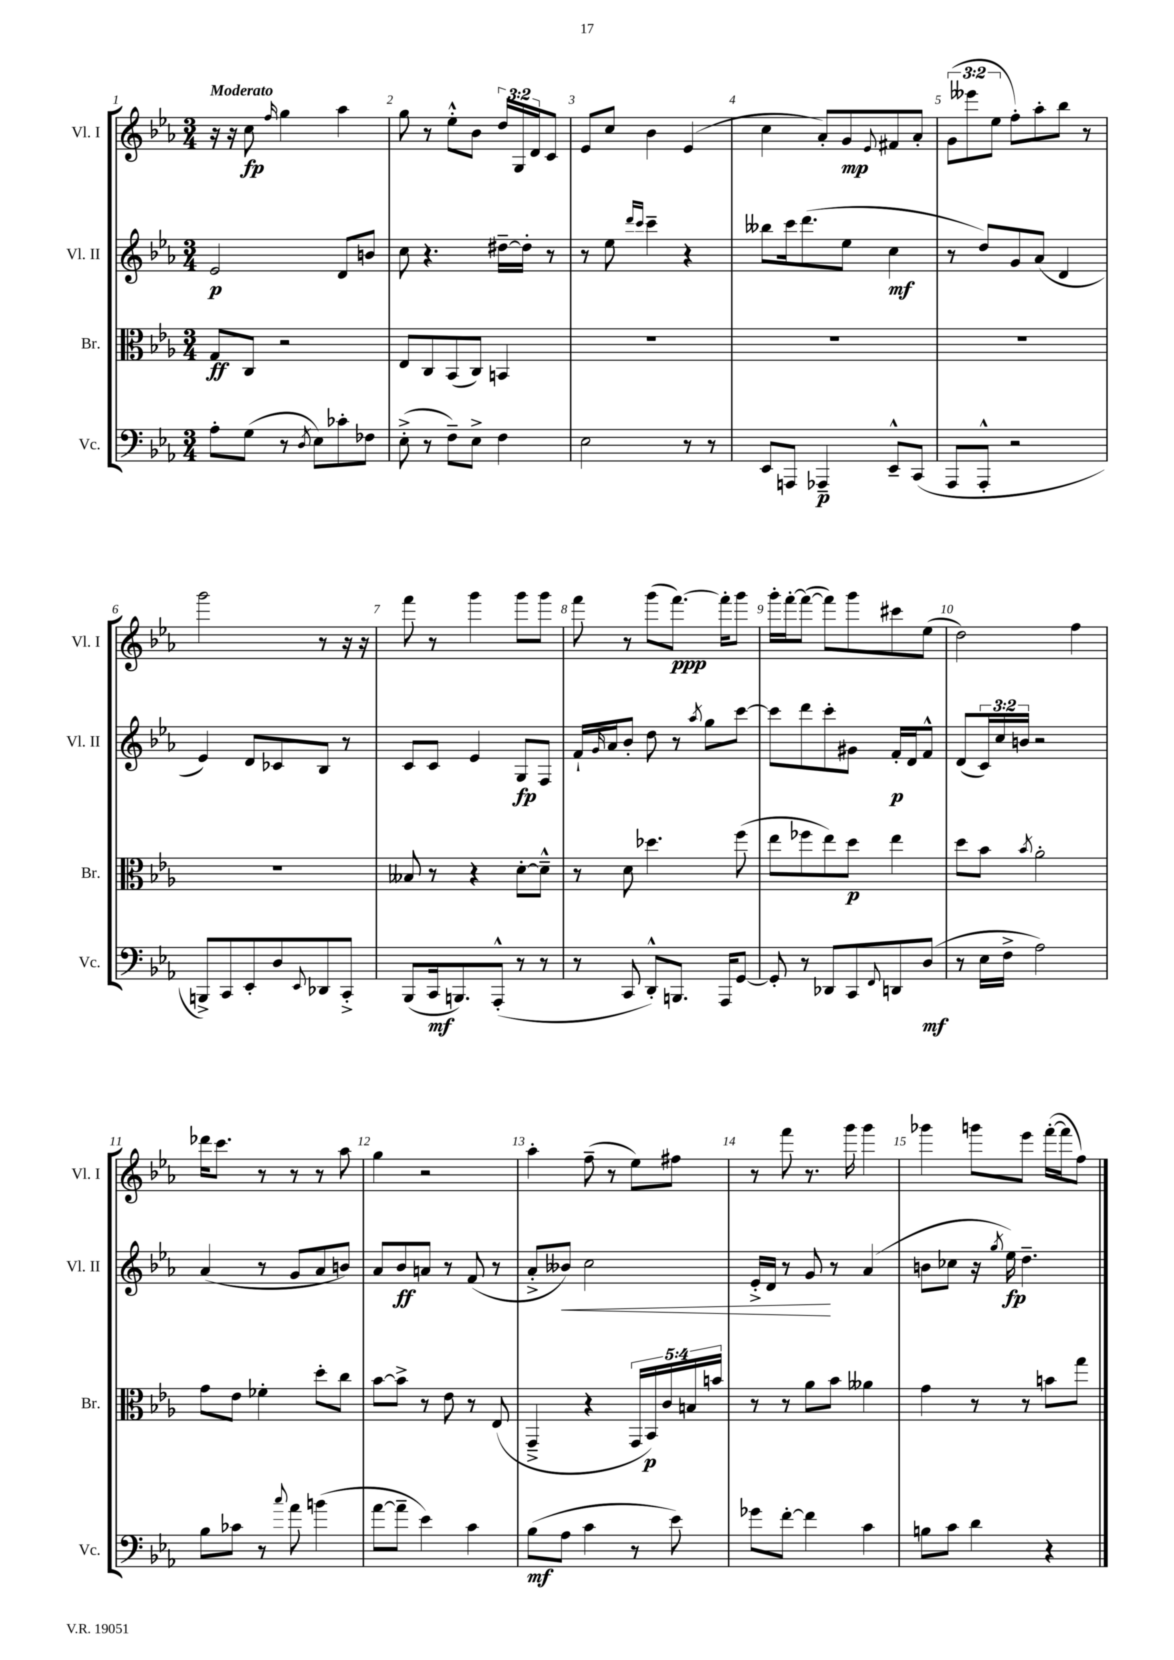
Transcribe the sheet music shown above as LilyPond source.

<<
\new StaffGroup <<
\new Staff = "s0" \with { instrumentName = "Vl. I" shortInstrumentName = "Vl. I" } {
    \clef treble \key ees \major \numericTimeSignature \time 3/4 \override Staff.TupletNumber.text = #tuplet-number::calc-fraction-text \tempo "Moderato"
    r16 r16 c''8\fp \grace { f''16 } g''4 aes''4 |
    g''8 r8 ees''8-.-^ bes'8 \tuplet 3/2 { d''16 g16 d'16 } c'8 |
    ees'8 c''8 bes'4 ees'4( |
    c''4 aes'8-.) g'8\mp \appoggiatura { ees'8 } fis'8 aes'8-. |
    \tuplet 3/2 { g'8( eeses'''8 ees''8 } f''8-.) aes''8-. bes''8 r8 |
    g'''2 r8 r16 r16 |
    f'''8 r8 g'''4 g'''8 g'''8 |
    f'''8 r8 g'''8( f'''8.~\ppp) f'''16-. g'''8 |
    g'''16-. f'''16~-. f'''8~( f'''8) g'''8 cis'''8 ees''8( |
    d''2) f''4 |
    des'''16 c'''8. r8 r8 r8 aes''8 |
    g''4 r2 |
    aes''4-. f''8--( r8 ees''8) fis''8 |
    r8 f'''8 r8. g'''16 g'''4 |
    ges'''4 g'''8 ees'''8 f'''16~-.( f'''16 f''8) \bar "|." |
}
\new Staff = "s1" \with { instrumentName = "Vl. II" shortInstrumentName = "Vl. II" } {
    \clef treble \key ees \major \numericTimeSignature \time 3/4 \override Staff.TupletNumber.text = #tuplet-number::calc-fraction-text
    ees'2\p d'8 b'8 |
    c''8 r4. dis''16~-- dis''16-. r8 |
    r8 ees''8 \grace { d'''16 c'''16 } c'''4-- r4 |
    beses''8 c'''16 d'''8.( ees''8 c''4\mf |
    r8 d''8) g'8 aes'8( d'4 |
    ees'4) d'8 ces'8 bes8 r8 |
    c'8 c'8 ees'4 g8\fp f8 |
    f'16-! \grace { g'16 } aes'16 bes'8-. d''8 r8 \acciaccatura { aes''8 } g''8 c'''8~ |
    c'''8 d'''8 c'''8-. gis'8 f'16-.\p d'16 f'8-^ |
    d'8( \tuplet 3/2 { c'16) c''16 b'16 } r2 |
    aes'4( r8 g'8 aes'8 b'8) |
    aes'8 bes'8\ff a'8 r8 f'8( r8 |
    aes'8-.-> beses'8\<) c''2 |
    ees'16-.-> d'16 r8 g'8\! r8 aes'4( |
    b'8 ces''8 r16 \acciaccatura { g''8 } ees''16\fp) d''4.-- \bar "|." |
}
\new Staff = "s2" \with { instrumentName = "Br." shortInstrumentName = "Br." } {
    \clef alto \key ees \major \numericTimeSignature \time 3/4 \override Staff.TupletNumber.text = #tuplet-number::calc-fraction-text
    g8\ff c8 r2 |
    ees8 c8 bes,8( c8) b,4 |
    R2. |
    R2. |
    R2. |
    R2. |
    beses8 r8 r4 d'8~-. d'8---^ |
    r8 d'8 des''4. f''8( |
    ees''8 fes''8 ees''8) d''8\p ees''4 |
    d''8 bes'8 \acciaccatura { bes'8 } aes'2-. |
    g'8 ees'8 fes'4-. d''8-. c''8 |
    bes'8~ bes'8-> r8 ees'8 r8 ees8( |
    g,4---> r4 \tuplet 5/4 { g,16 bes,16\p) c'16 b16 b'16 } |
    r8 r8 aes'8 bes'8 aeses'4 |
    g'4 r8 r8 b'8 g''8 \bar "|." |
}
\new Staff = "s3" \with { instrumentName = "Vc." shortInstrumentName = "Vc." } {
    \clef bass \key ees \major \numericTimeSignature \time 3/4
    aes8-. g8( r8 \acciaccatura { d8 } ees8) ces'8-. fes8 |
    ees8-.->( r8 f8--) ees8-> f4 |
    ees2 r8 r8 |
    ees,8 a,,8 aes,,4--\p ees,8---^ c,8( |
    aes,,8 aes,,8-.-^ r2 |
    b,,8->) c,8 ees,8-. d8 \appoggiatura { ees,8 } des,8 c,8-.-> |
    bes,,8( c,16\mf b,,8.) aes,,8-.-^( r8 r8 |
    r8 c,8 d,8-.-^) b,,8. aes,,16 g,8~ |
    g,8-. r8 des,8 c,8 \appoggiatura { f,8 } d,8 d8\mf( |
    r8 ees16 f16-> aes2) |
    bes8 ces'8 r8 \appoggiatura { c''8 } aes'8 b'4( |
    aes'8~ aes'8-- ees'4) c'4 |
    bes8\mf( aes8 c'4 r8 ees'8) |
    ges'8 f'8~-. f'4 c'4 |
    b8 c'8 d'4 r4 \bar "|." |
}
>>
>>
\layout { \context { \Score \override BarNumber.break-visibility = ##(#f #t #t) barNumberVisibility = #all-bar-numbers-visible } }
